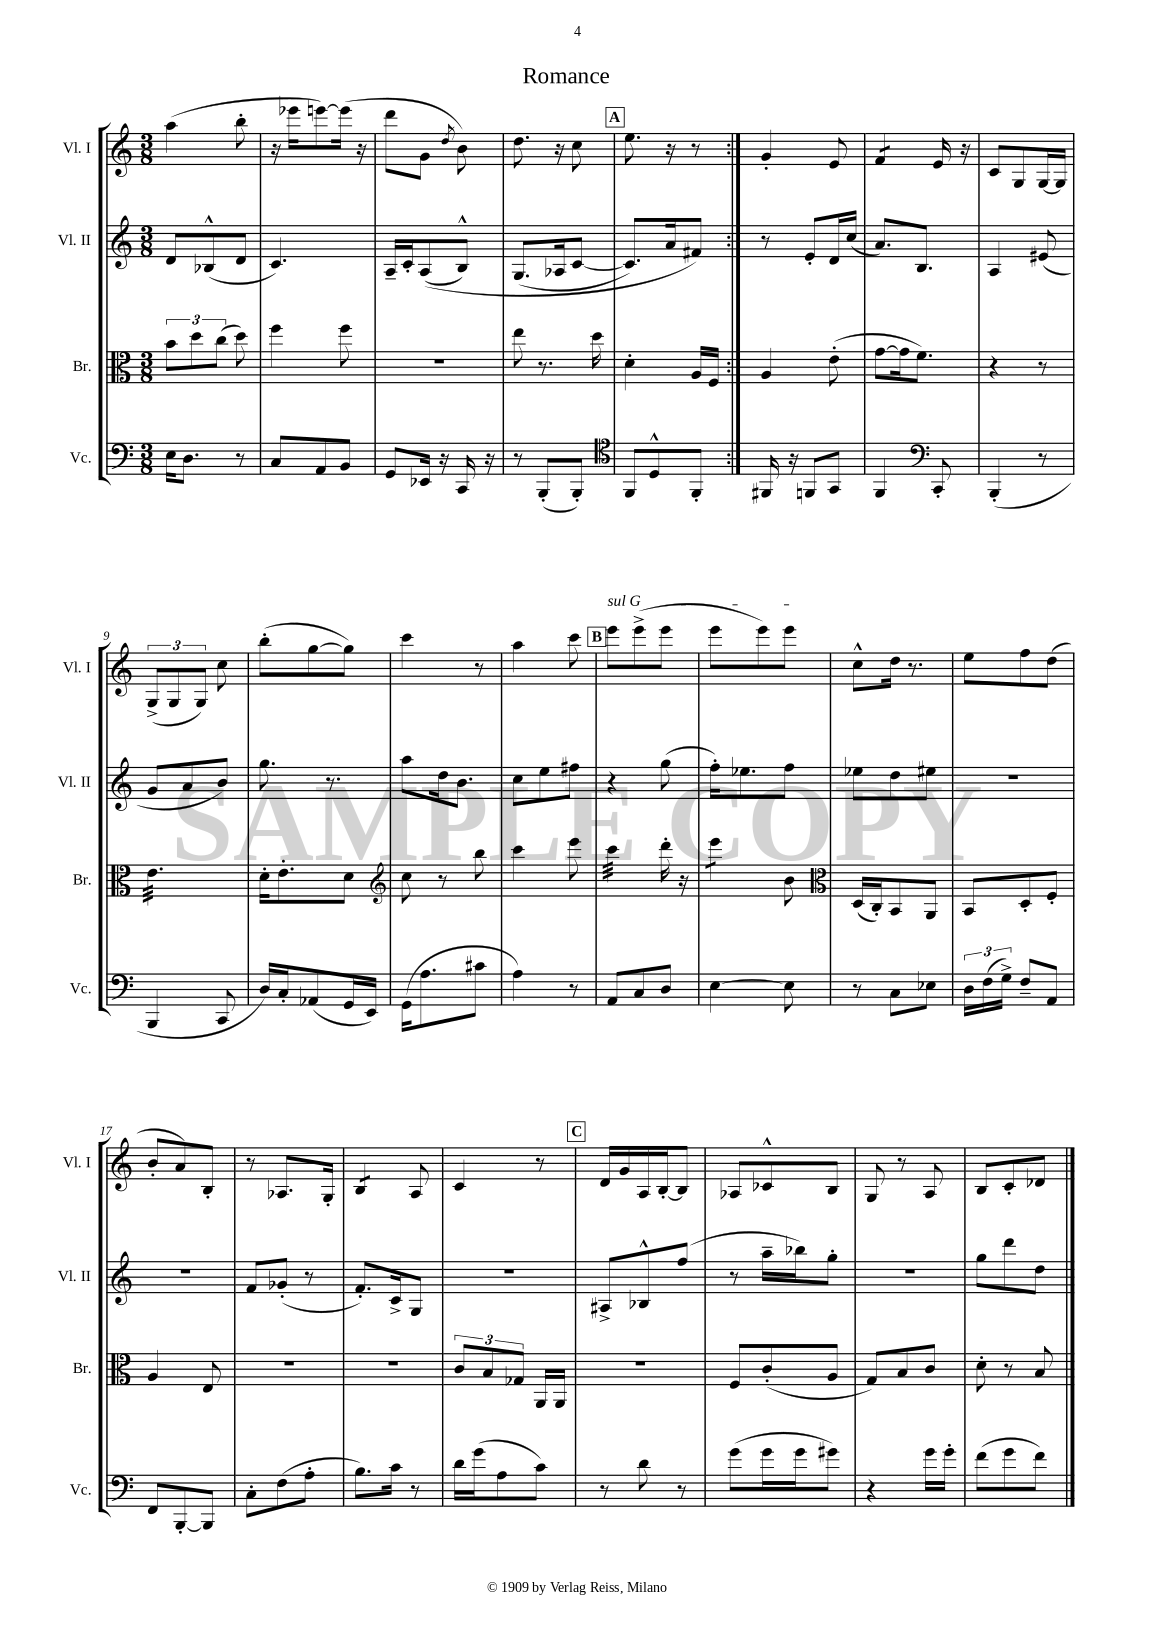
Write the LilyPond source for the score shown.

\header { title = "Romance" }
<<
\new StaffGroup <<
\new Staff = "s0" \with { instrumentName = "Vl. I" shortInstrumentName = "Vl. I" } {
    \clef treble \key c \major \numericTimeSignature \time 3/8
    \autoBeamOff \repeat volta 2 { a''4( b''8-. |
    r16 ees'''16[ e'''8~) e'''16]( r16 |
    d'''8[ g'8] \acciaccatura { d''8 } b'8) |
    d''8. r16 c''8 |
    \mark \markup { \box "A" } e''8. r16 r8 | }
    g'4-. e'8 |
    f'4:8 e'16 r16 |
    c'8[ g8 g16~ g16] |
    \tuplet 3/2 { g8[->( g8 g8]) } c''8 |
    b''8[-.( g''8~ g''8]) |
    c'''4 r8 |
    a''4 c'''8 |
    \mark \markup { \box "B" } \once \override TextSpanner.bound-details.left.text = \markup { \italic "sul G" } e'''8[\startTextSpan e'''8->( e'''8] |
    e'''8[ e'''8) e'''8]\stopTextSpan |
    c''8[-^ d''16] r8. |
    e''8[ f''8 d''8]( |
    b'8[-. a'8) b8]-. |
    r8 aes8.[ g16]-. |
    b4:8 a8 |
    c'4 r8 |
    \mark \markup { \box "C" } d'16[ g'16 a16 b16~-. b8] |
    aes8[ ces'8-^ b8] |
    g8 r8 a8 |
    b8[ c'8-. des'8] \bar "|." |
}
\new Staff = "s1" \with { instrumentName = "Vl. II" shortInstrumentName = "Vl. II" } {
    \clef treble \key c \major \numericTimeSignature \time 3/8
    \autoBeamOff \repeat volta 2 { d'8[ bes8-^( d'8] |
    c'4.) |
    a16[-- c'16-. a8(\( b8]-^) |
    g8.[( aes16 c'8]~ |
    \mark \markup { \box "A" } c'8.[) a'16 fis'8]\) | }
    r8 e'8[-. d'16 c''16]( |
    a'8.[) b8.] |
    a4 eis'8( |
    g'8[ a'8 b'8]) |
    g''8. r8. |
    a''8[ d''16 b'8.] |
    c''8[ e''8 fis''8] |
    \mark \markup { \box "B" } r4 g''8( |
    f''16[-.) ees''8. f''8] |
    ees''8[ d''8 eis''8] |
    R4. |
    R4. |
    f'8[ ges'8]-.( r8 |
    f'8.[-.) c'16-> g8] |
    r4. |
    \mark \markup { \box "C" } ais8[-> bes8-^ f''8]( |
    r8 a''16[-- bes''16) g''8]-. |
    R4. |
    g''8[ d'''8 d''8] \bar "|." |
}
\new Staff = "s2" \with { instrumentName = "Br." shortInstrumentName = "Br." } {
    \clef alto \key c \major \numericTimeSignature \time 3/8
    \autoBeamOff \repeat volta 2 { \tuplet 3/2 { b'8[ d''8 c''8]( } d''8) |
    f''4 f''8 |
    R4. |
    e''8 r8. d''16 |
    \mark \markup { \box "A" } d'4-. a16[ f16] | }
    a4 e'8-.( |
    g'8[~ g'16 f'8.]) |
    r4 r8 |
    e'4.:32 |
    d'16[-. e'8.-. d'8] |
    \clef treble c''8 r8 b''8 |
    c'''4 e'''8 |
    \mark \markup { \box "B" } c'''4:32 d'''16-. r16 |
    e'''4:8 b'8 |
    \clef alto d16[( c16-.) b,8 a,8] |
    b,8[ d8-. f8]-. |
    a4 e8 |
    R4. |
    R4. |
    \tuplet 3/2 { c'8[ b8 ges8] } a,16[ a,16] |
    \mark \markup { \box "C" } R4. |
    f8[ c'8-.( a8] |
    g8[) b8 c'8] |
    d'8-. r8 b8 \bar "|." |
}
\new Staff = "s3" \with { instrumentName = "Vc." shortInstrumentName = "Vc." } {
    \clef bass \key c \major \numericTimeSignature \time 3/8
    \autoBeamOff \repeat volta 2 { e16[ d8.] r8 |
    c8[ a,8 b,8] |
    g,8[ ees,16] r16 c,16 r16 |
    r8 b,,8[-.( b,,8]-.) |
    \mark \markup { \box "A" } \clef tenor f,8[ d8-^ f,8]-. | }
    fis,16 r16 f,8[ g,8] |
    f,4 \clef bass c,8-. |
    b,,4-.( r8 |
    b,,4 c,8 |
    d16[) c16-. aes,8( g,16 e,16]) |
    g,16[( a8. cis'8] |
    a4) r8 |
    \mark \markup { \box "B" } a,8[ c8 d8] |
    e4~ e8 |
    r8 c8[ ees8] |
    \tuplet 3/2 { d16[ f16( g16]->) } f8[-- a,8] |
    f,8[ b,,8~-. b,,8] |
    c8[-. f8( a8]-. |
    b8.[) c'16] r8 |
    d'16[ g'16( a8 c'8]) |
    \mark \markup { \box "C" } r8 d'8 r8 |
    g'8[( g'16 g'16 gis'8]) |
    r4 g'16[ g'16]-. |
    f'8[( g'8 f'8]) \bar "|." |
}
>>
>>
